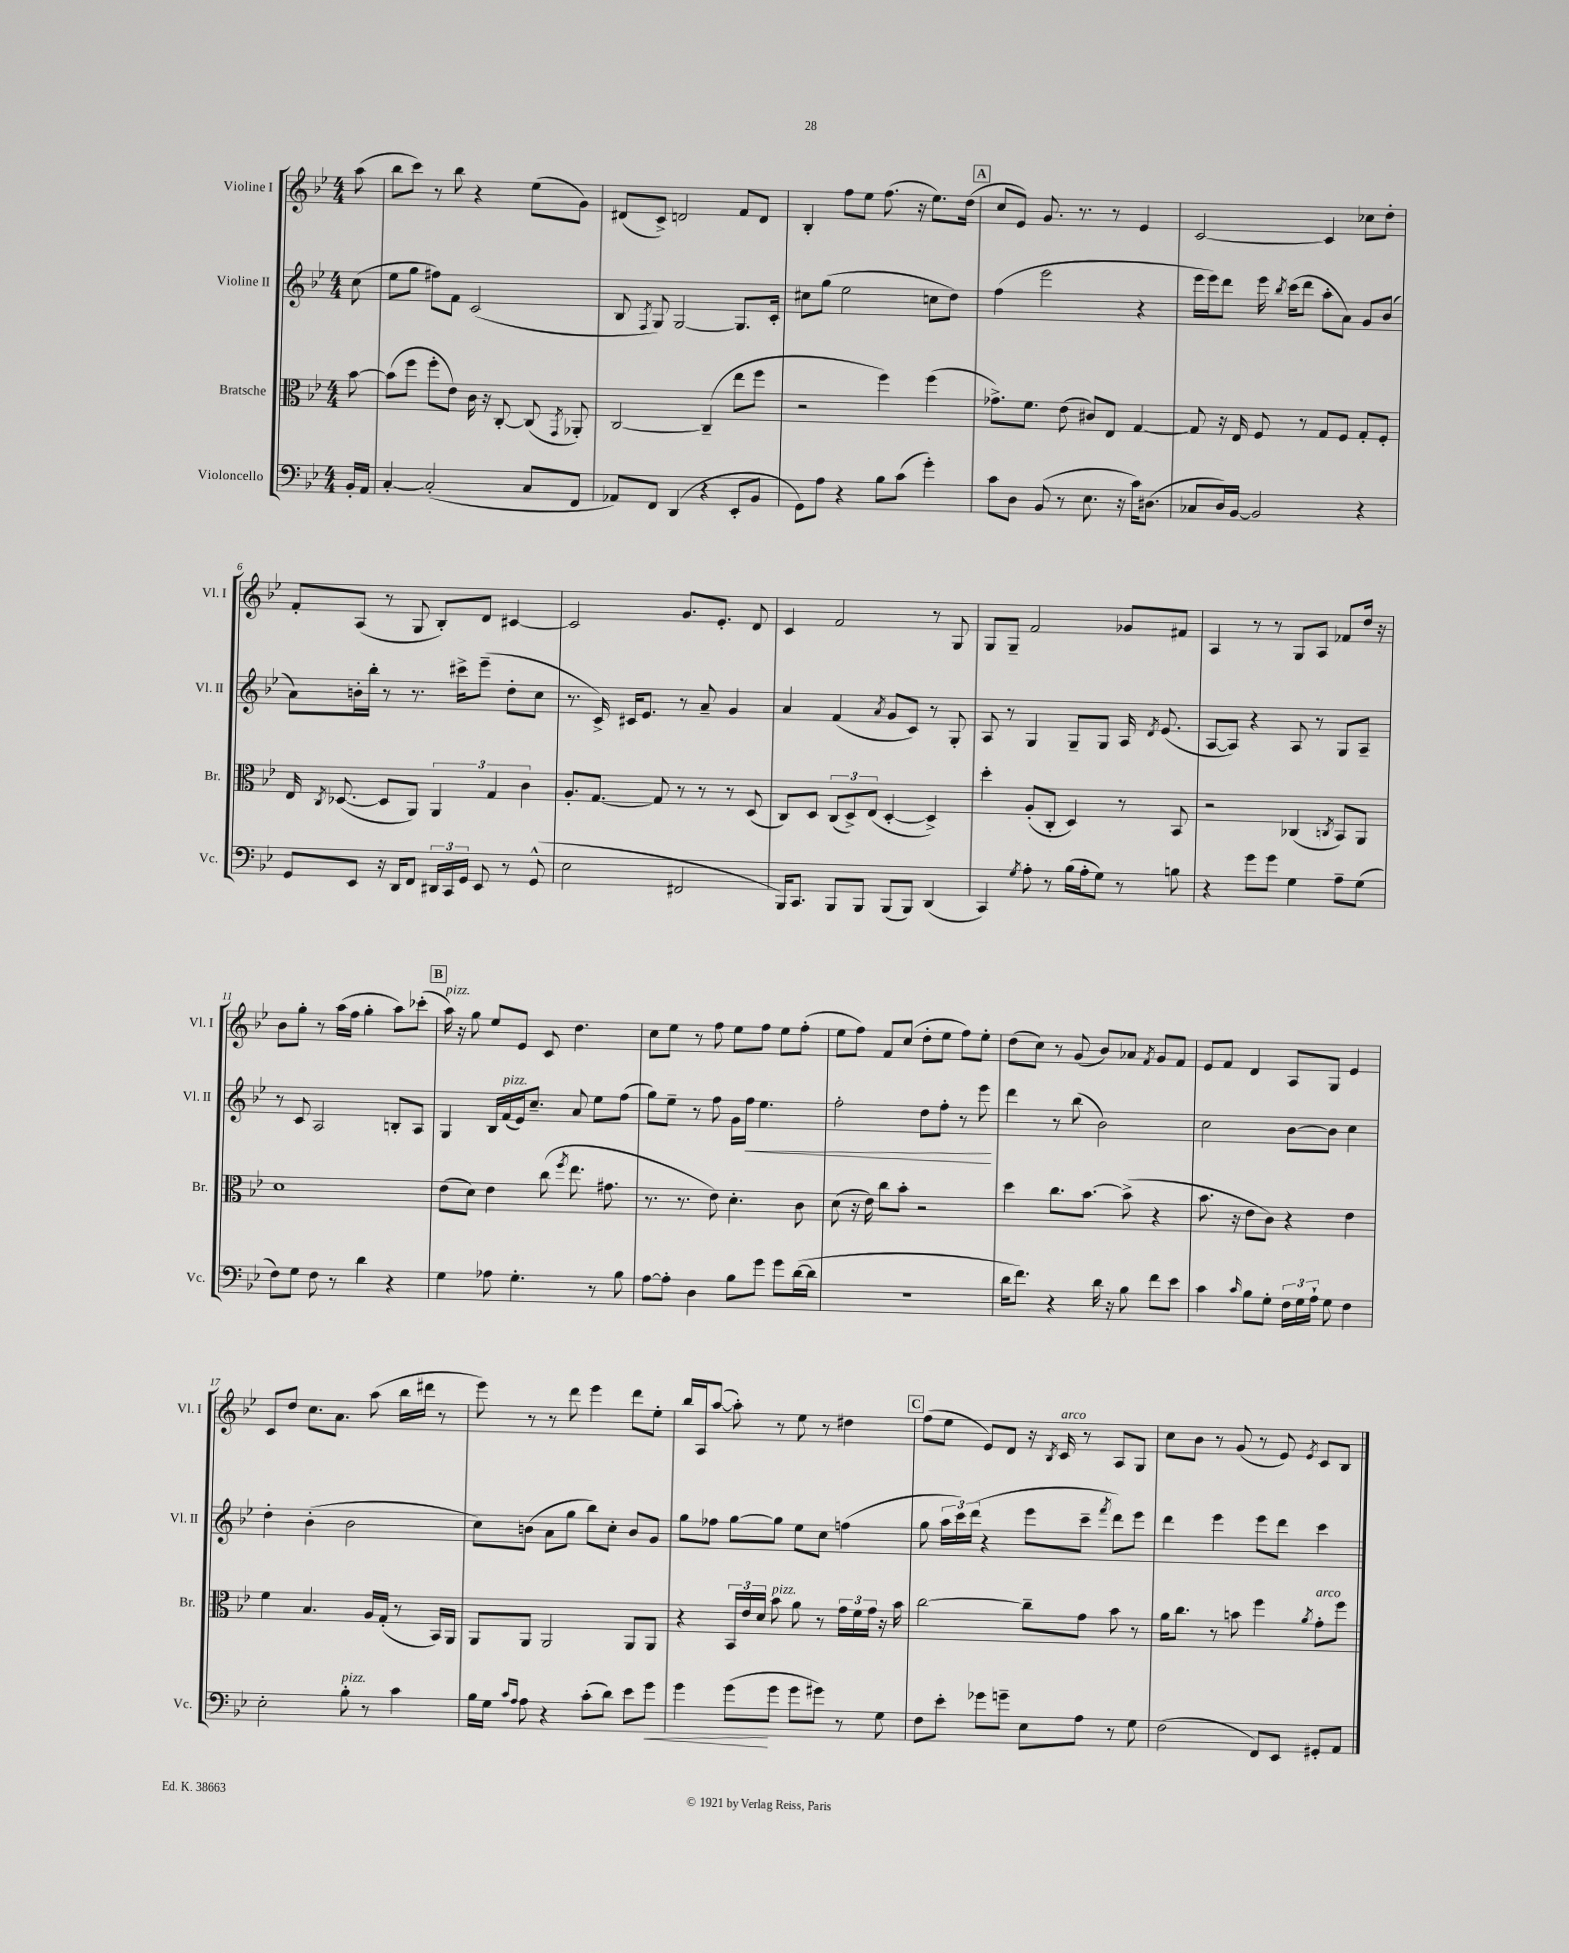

**kern	**kern	**kern	**kern
*staff4	*staff3	*staff2	*staff1
*clefF4	*clefC3	*clefG2	*clefG2
*k[b-e-]	*k[b-e-]	*k[b-e-]	*k[b-e-]
*M4/4	*M4/4	*M4/4	*M4/4
16BB-'	[8b-	(8cc	(8aa
16AA	.	.	.
=	=	=	=
[4C'	(8b-]	8ee-	8bb-
.	8ff	8gg	8ccc)
(2C']	8ff'	8ff#)	8r
.	8e-)	8f	8bb-
.	16c	(2c	4r
.	16r	.	.
.	[8C'	.	.
8C	(8C]	.	(8ee-
.	8qGG	.	.
8FF	8AA-')	.	8g)
=	=	=	=
8AA-)	[2C	8B-	(8d#
.	.	8qF	.
8FF	.	8G)	8c^)
(4DD	.	[2G	2d
4r	(4C~]	.	.
8EE-'	8ee-	8.G]	8f
8BB-	8ff	.	8d
.	.	16c'	.
=	=	=	=
8GG)	2r	8cc#	4B-'
8A	.	(8gg	.
4r	.	2ee-	8ff
.	.	.	8ee-
8B-	4ff)	.	(8.ff
(8c	.	.	.
.	.	.	16r
4g')	(4ff	8cc	8.ee-)
.	.	8dd)	.
.	.	.	(16dd
=	=	=	=
8c	8.g-^)	(4ff	8cc
8D	.	.	8e-)
.	8.f	.	.
(8BB-	.	2eee-	8.g
8r	(8e-	.	.
.	.	.	8.r
8.E-	8c#)	.	.
.	8E-	.	8r
16r	.	.	.
16c)	[4G	4r	4e-
(8.D#	.	.	.
=	=	=	=
8C-	8G]	16eee-	[2c
.	.	16eee-)	.
16D)	16r	8ddd	.
[16BB-	16E-	.	.
2BB-]	8F	16eee-	.
.	.	8qbb-	.
.	.	(16ccc	.
.	8r	8ddd	.
.	8G	8aa'	4c]
.	8F	8a)	.
4r	8G'	8g	8cc-
.	8F'	(8b-	8dd'
=	=	=	=
8GG	16E-	8a)	8f'
.	8qC	.	.
.	([8.D-	.	.
8EE-	.	16b'	(8A
.	.	16bb-'	.
16r	8D-]	8r	8r
16DD	.	.	.
8FF	8AA)	8.r	8G
24DD#	6AA	.	8B-')
24CC	.	.	.
.	.	16ccc#^	.
24GG	.	.	.
8EE-	.	(8eee-~	8d
.	6G	.	.
8r	.	8dd'	[4c#
.	6c	.	.
(8GG^^	.	8cc	.
=	=	=	=
2E-	8.A'	8.r	2c#]
.	[8.G	16c^)	.
.	.	16c#	.
.	.	8.e-	.
.	8G]	.	.
2FF#	8r	8r	8.g
.	8r	8a~	.
.	.	.	8.e-'
.	8r	4g	.
.	(8D	.	8d
=	=	=	=
16BBB-)	8C)	4a	4c
8.CC	.	.	.
.	8D	.	.
8BBB-	(12C	(4f	2f
.	12D^)	.	.
8BBB-	.	.	.
.	(12E-	.	.
.	.	8qa	.
(8BBB-	[4D'	8g	.
8BBB-)	.	8c)	.
(4DD	4D^])	8r	8r
.	.	8G'	8G
=	=	=	=
4CC)	4dd'	8A	8G
.	.	8r	8G~
8qG	.	.	.
8A'	(8A'	4G	2f
8r	8C'	.	.
(16B-	4D)	8G~	.
16A'	.	.	.
8G)	.	8G	.
8r	8r	16A	8g-
.	.	8qd	.
.	.	(8.e-	.
8B	8BB-	.	8f#
=	=	=	=
4r	2r	[8A	4A
.	.	8A])	.
8g	.	4r	8r
8g	.	.	8r
4G	(4C-	8A	8G
.	.	8r	8A
.	8qC	.	.
8A~	8BB-)	8G	8f-
(8G	8AA	8A~	16dd
.	.	.	16r
=	=	=	=
8F)	1d	8r	8b-
8G	.	8c	8gg'
8F	.	2A	8r
8r	.	.	(16aa
.	.	.	16ff
4d	.	.	4gg'
4r	.	8B'	8aa)
.	.	8A	(8ccc-'
=	=	=	=
4G	(8e-	4G	16aa)
.	.	.	16r
.	8d)	.	8gg
8A-	4e-	16B-	8ee-
.	.	(16f	.
4.G'	.	16e-)	8e-
.	.	8.cc~	.
.	(8cc	.	8c
.	8qff	.	.
.	8.ee-	8a	4.dd
8r	.	8ee-	.
.	8.g#	.	.
8B-	.	(8ff	.
=	=	=	=
[8A	8.r	8gg)	8cc
8A']	.	8ee-~	8ee-
.	8.r	.	.
4D	.	8r	8r
.	8e-)	8ff	8ff
8B-	4.d'	16g	8ee-
.	.	16ff	.
8g	.	4.ee-	8ff
8g	.	.	8ee-
([16d	8c	.	(8ff'
16d]	.	.	.
=	=	=	=
1r	(8d	2ff'	8ee-
.	16r	.	8ff)
.	16e-)	.	.
.	8cc	.	8f
.	8b-'	.	(8cc
.	2r	8dd	8dd'
.	.	8ff'	8ee-
.	.	8r	8ff)
.	.	8eee-	8ee-'
=	=	=	=
16d	4dd	4ddd	(8dd
8.f)	.	.	.
.	.	.	8cc)
4r	8.cc	8r	8r
.	.	(8bb-	(8g
.	[8.b-	.	.
16d	.	2b-)	8b-)
16r	.	.	.
8B-	(8b-^]	.	8a-
.	.	.	8qf
8f	4r	.	8g
8e-	.	.	8f
=	=	=	=
4c	8.b-	2cc	8e-
.	.	.	8f
.	16r	.	.
16qqc	.	.	.
8B-	8e-	.	4d
8G'	8c)	.	.
24F	4r	[8b-	8A
24G	.	.	.
24A`	.	.	.
8G	.	8b-]	8G
4F	4e-	4cc	4e-
=	=	=	=
2E-'	4f	4dd'	8c
.	.	.	8dd
.	4.B-	(4b-'	8.cc
.	.	.	8.a
8B-'	.	2b-	.
8r	16A	.	(8aa
.	(16G'	.	.
4c	8r	.	16bb-
.	.	.	16ddd#
.	16BB-)	.	8r
.	16AA	.	.
=	=	=	=
16B-	8AA	8cc)	8eee-)
16G	.	.	.
16qqc	.	.	.
16qqA	.	.	.
8A	8AA	(8b	8r
4r	2AA	8a	8r
.	.	8gg	8ddd
(8c'	.	8bb-)	4eee-
8d)	.	8cc'	.
8e-	8AA	8b	8ddd
8g	8AA	8g	8ee-'
=	=	=	=
4g	4r	8gg	16bb-
.	.	.	16A
.	.	8ff-	([8aa
(8g	24BB-	[8gg	8aa'])
.	24e-	.	.
.	24d	.	.
8g	8b-	8gg]	8r
8g	8a	8ee-	8ee-
8g#)	8r	8cc	8r
8r	24g	(4ff	4dd#
.	24f	.	.
.	24g	.	.
8G	16r	.	.
.	16b-	.	.
=	=	=	=
8F	[2cc	8gg	(8ff
8e-'	.	24aa	8ee-
.	.	24ccc)	.
.	.	(24ddd	.
8g-	.	4r	8e-)
8g~	.	.	8d
8E-	8cc~]	8eee-	16r
.	.	.	8qB-
.	.	.	16c
8A	8g	8ccc~	8r
.	.	8qfff	.
8r	8b-	8ddd)	8A
8G	8r	8eee-	8G
=	=	=	=
(2F	16a	4ddd	8cc
.	8.cc	.	.
.	.	.	8b-
.	8r	4eee-	8r
.	8b	.	(8g
8FF)	4ff	8eee-	8r
8EE-	.	8ddd	8e-)
.	8qa	.	8qe-
8GG#'	8g'	4ccc	8c
8AA	8ff	.	8B-
==	==	==	==
*-	*-	*-	*-
